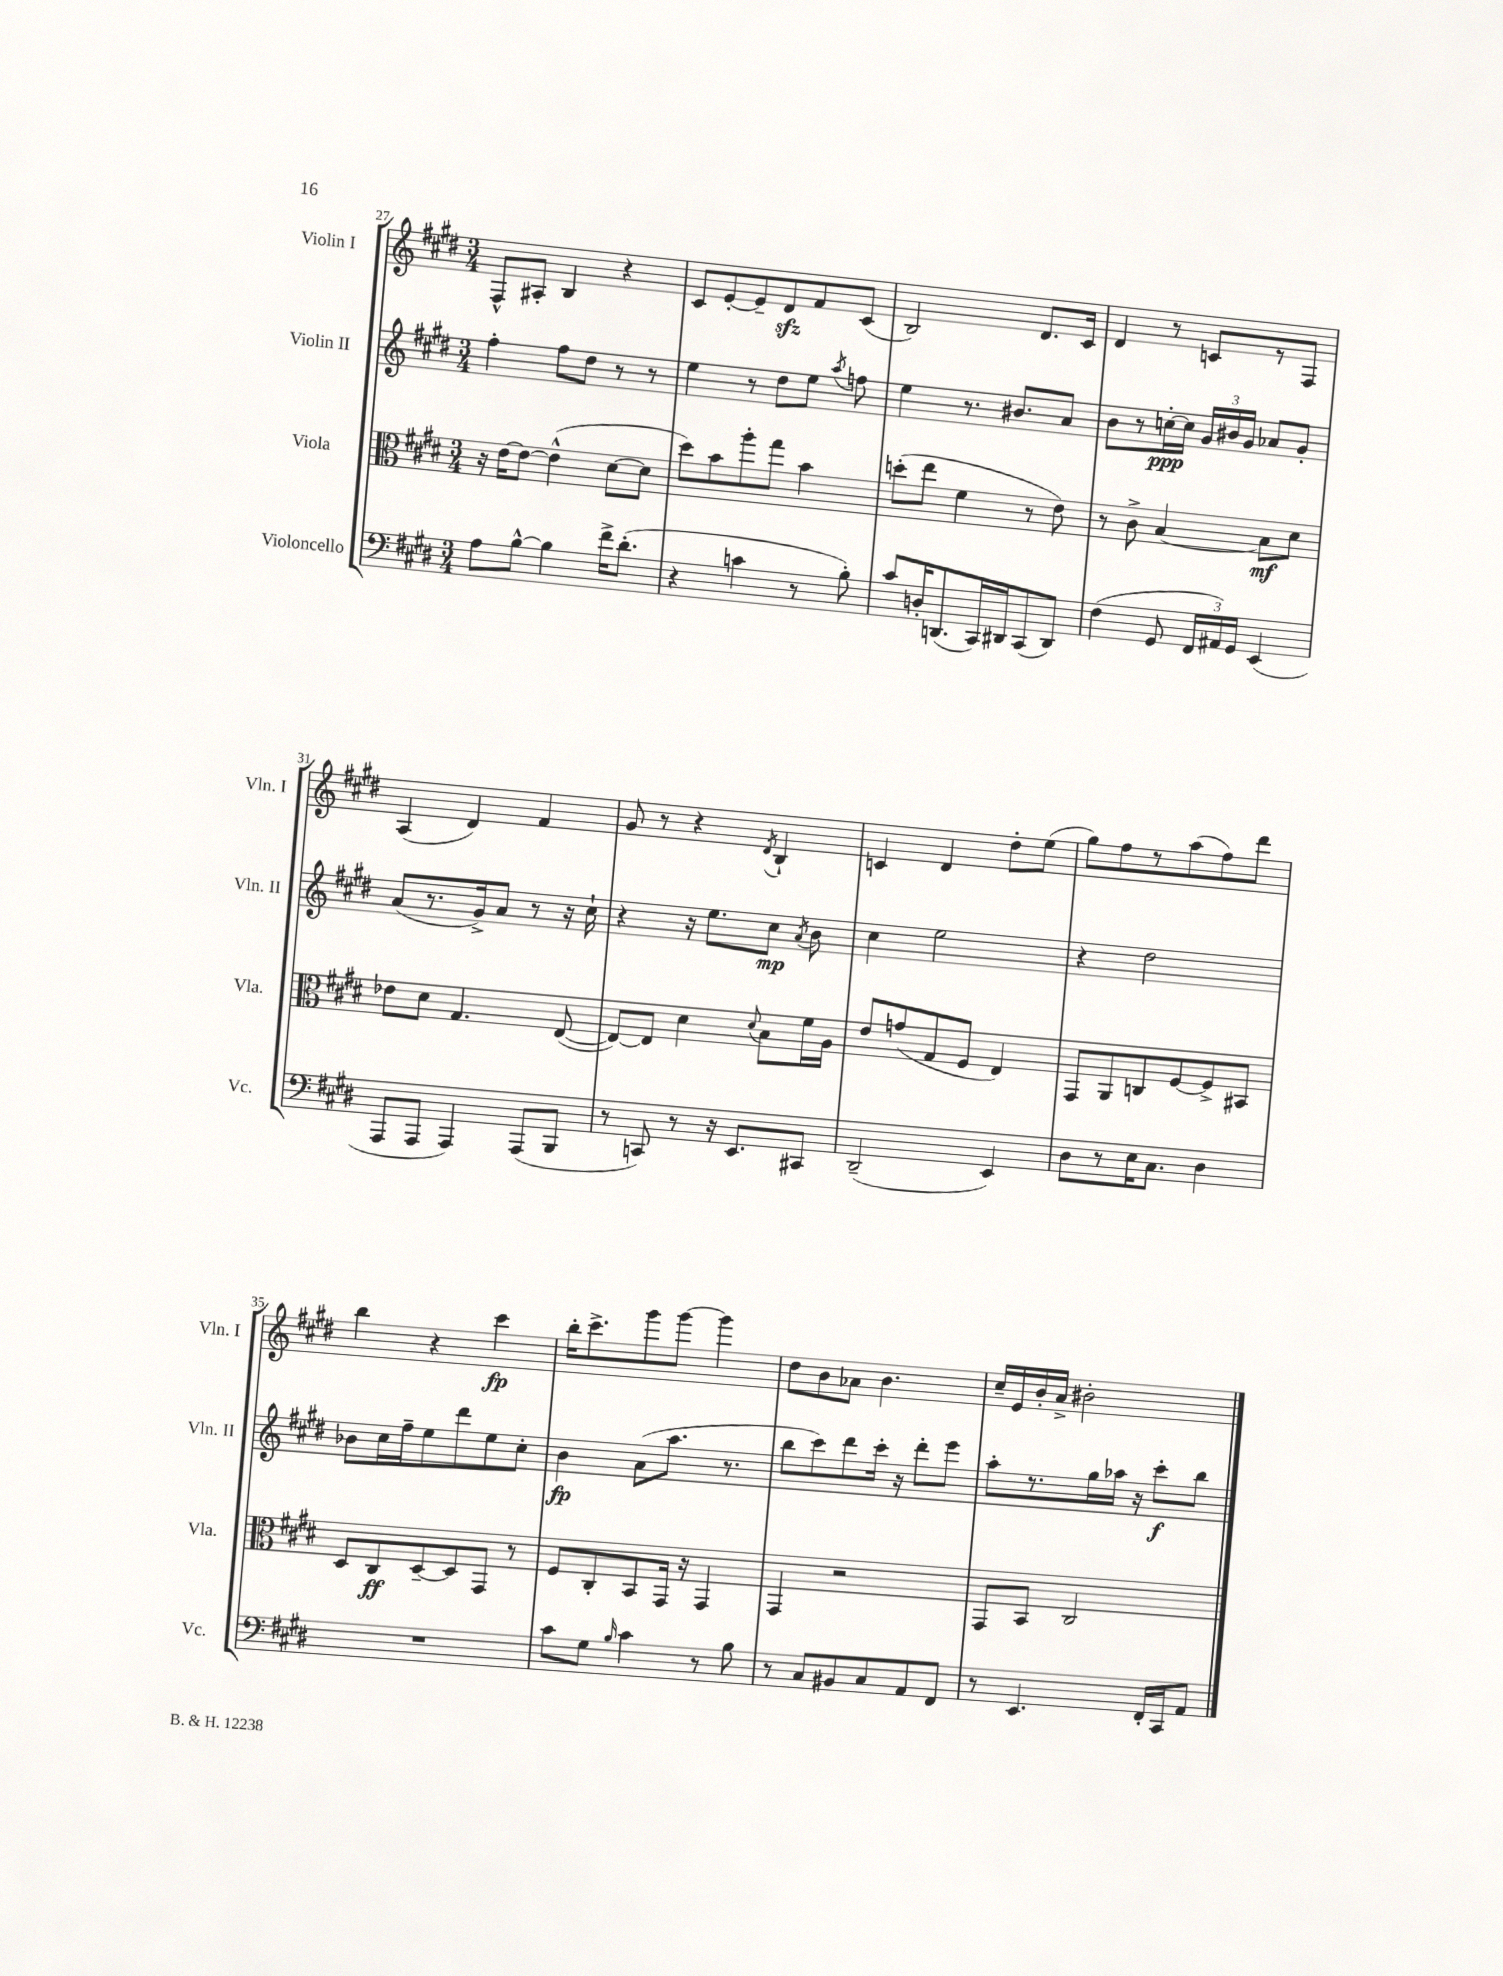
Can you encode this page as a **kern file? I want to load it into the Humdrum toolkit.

**kern	**kern	**dynam	**kern	**dynam	**kern	**dynam
*part4	*part3	*part3	*part2	*part2	*part1	*part1
*staff4	*staff3	*staff3	*staff2	*staff2	*staff1	*staff1
*I"Violoncello	*I"Viola	*	*I"Violin II	*	*I"Violin I	*
*I'Vc.	*I'Vla.	*	*I'Vln. II	*	*I'Vln. I	*
*clefF4	*clefC3	*	*clefG2	*	*clefG2	*
*k[f#c#g#d#]	*k[f#c#g#d#]	*	*k[f#c#g#d#]	*	*k[f#c#g#d#]	*
*M3/4	*M3/4	*	*M3/4	*	*M3/4	*
=27	=27	=27	=27	=27	=27	=27
8A\L	16r	.	4ff#'\	.	8F#^^/L	.
.	[16e\KL	.	.	.	.	.
[8B^^\J	8e\J_	.	.	.	8A#X'/J	.
4B\]	(4e^^\]	.	8ff#\L	.	4B/	.
.	.	.	8dd#\J	.	.	.
16f#^\KL	[8d#\L	.	8r	.	4r	.
(8.d#'\J	.	.	.	.	.	.
.	8d#\J]	.	8r	.	.	.
=28	=28	=28	=28	=28	=28	=28
4r	8dd#\L)	.	4ee\	.	8c#/L	.
.	8b\	.	.	.	[8e'/	.
4cn\	8aa'\	.	8r	.	8e~/]	.
.	8gg#\J	.	8dd#\L	.	8d#zz/	.
8r	4b\	.	8ee\J	.	8f#/	.
.	.	.	8qaa/	.	.	.
8B'\)	.	.	8ffn\	.	(8c#/J	.
=29	=29	=29	=29	=29	=29	=29
8c#/L	(8ddn'\L	.	4ee\	.	2B/)	.
16Dn'/K	8ee\J	.	.	.	.	.
(8.DDn/	.	.	.	.	.	.
.	4f#\	.	8.r	.	.	.
16CC#/L)	.	.	.	.	.	.
16DD#X/J	.	.	8.b#X/L	.	.	.
(8CC#/	8r	.	.	.	8.d#/L	.
8DD#/J)	8e\)	.	8a/J	.	.	.
.	.	.	.	.	16c#/Jk	.
=30	=30	=30	=30	=30	=30	=30
(4F#\	8r	.	8b\L	.	4d#/	.
.	8c#^\	.	8r	.	.	.
8GG#/	[4B/	.	[16ccn'\L	ppp	8r	.
.	.	.	16cc\JJ]	.	.	.
24FF#/LL	.	.	24g#/LL	.	8cn/L	.
24AA#X/)	.	.	24b#X/	.	.	.
24GG#/JJ	.	.	24g#/JJ	.	.	.
(4EE/	8B\L]	mf	8a-X/L	.	8r	.
.	8d#\J	.	8g#'/J	.	8F#/J	.
!!LO:LB:g=z
=31	=31	=31	=31	=31	=31	=31
8AAA/L	8e-X\L	.	(8a/L	.	(4A/	.
8AAA/J	8d#\J	.	8.r	.	.	.
4AAA/)	4.G#/	.	.	.	4d#/)	.
.	.	.	16g#^/k)	.	.	.
.	.	.	8a/J	.	.	.
(8AAA/L	.	.	8r	.	4f#/	.
8BBB/J	([8E/	.	16r	.	.	.
.	.	.	16cc#`\	.	.	.
=32	=32	=32	=32	=32	=32	=32
8r	8E/L_)	.	4r	.	8g#/	.
8CCn/)	8E/J]	.	.	.	8r	.
8r	4d#\	.	16r	.	4r	.
.	.	.	8.ee\L	.	.	.
16r	.	.	.	.	.	.
8.EE/L	.	.	.	.	.	.
.	8qqd#/	.	.	.	8qd#/	.
.	8B\L	.	8cc#\J	mp	4B`/	.
.	.	.	8qa/	.	.	.
8CC#X/J	16f#\L	.	8b\	.	.	.
.	16A\JJ	.	.	.	.	.
=33	=33	=33	=33	=33	=33	=33
(2DD#~/	8e/L	.	4cc#\	.	4cn/	.
.	(8gn/	.	.	.	.	.
.	8G#/	.	2ee\	.	4d#/	.
.	8F#/J	.	.	.	.	.
4EE/)	4E/)	.	.	.	8dd#'\L	.
.	.	.	.	.	(8ee\J	.
=34	=34	=34	=34	=34	=34	=34
8D#\L	8GG#/L	.	4r	.	8gg#\L)	.
8r	8AA/	.	.	.	8ff#\	.
16E\K	8Cn/	.	2dd#\	.	8r	.
8.C#\J	.	.	.	.	.	.
.	[8F#/	.	.	.	(8aa\	.
4D#\	8F#^/]	.	.	.	8ff#\)	.
.	8BB#X/J	.	.	.	8ddd#\J	.
!!LO:LB:g=z
=35	=35	=35	=35	=35	=35	=35
2.r	8D#/L	.	8b-X\L	.	4bb\	.
.	8C#/	ff	16cc#\L	.	.	.
.	.	.	16ff#~\J	.	.	.
.	[8D#~/	.	8ee\	.	4r	.
.	8D#/]	.	8ddd#\	.	.	.
.	8GG#/J	.	8ee\	.	4ccc#\	fp
.	8r	.	8cc#'\J	.	.	.
=36	=36	=36	=36	=36	=36	=36
8c#\L	8F#/L	.	4b\	fp	16bb'\KL	.
.	.	.	.	.	8.ccc#^\	.
8G#\J	8C#'/	.	.	.	.	.
16qqB/	.	.	.	.	.	.
4c#\	8BB/	.	(8a\L	.	8ggg#\	.
.	16GG#/Jk	.	8.aa\J	.	[8ggg#\J	.
.	16r	.	.	.	.	.
8r	4GG#/	.	.	.	4ggg#\]	.
.	.	.	8.r	.	.	.
8B\	.	.	.	.	.	.
=37	=37	=37	=37	=37	=37	=37
8r	4GG#/	.	8bb\L	.	8dd#\L	.
8C#/L	.	.	8ccc#\)	.	8b\	.
8BB#X/	2r	.	8ddd#\	.	8a-X\J	.
8C#/	.	.	16ccc#'\Jk	.	4.b\	.
.	.	.	16r	.	.	.
8AA/	.	.	8ddd#'\L	.	.	.
8FF#/J	.	.	8eee\J	.	.	.
=38	=38	=38	=38	=38	=38	=38
8r	8GG#/L	.	8aa'\L	.	16cc#~/LL	.
.	.	.	.	.	16e/	.
4.EE/	8BB/J	.	8.r	.	16b'/	.
.	.	.	.	.	16a^/JJ	.
.	2C#/	.	.	.	2b#X'\	.
.	.	.	16gg#\L	.	.	.
.	.	.	16aa-X\JJ	.	.	.
.	.	.	16r	.	.	.
16FF#'/LL	.	.	8ccc#'\L	f	.	.
16CC#/J	.	.	.	.	.	.
8AA/J	.	.	8bb\J	.	.	.
==	==	==	==	==	==	==
*-	*-	*-	*-	*-	*-	*-
